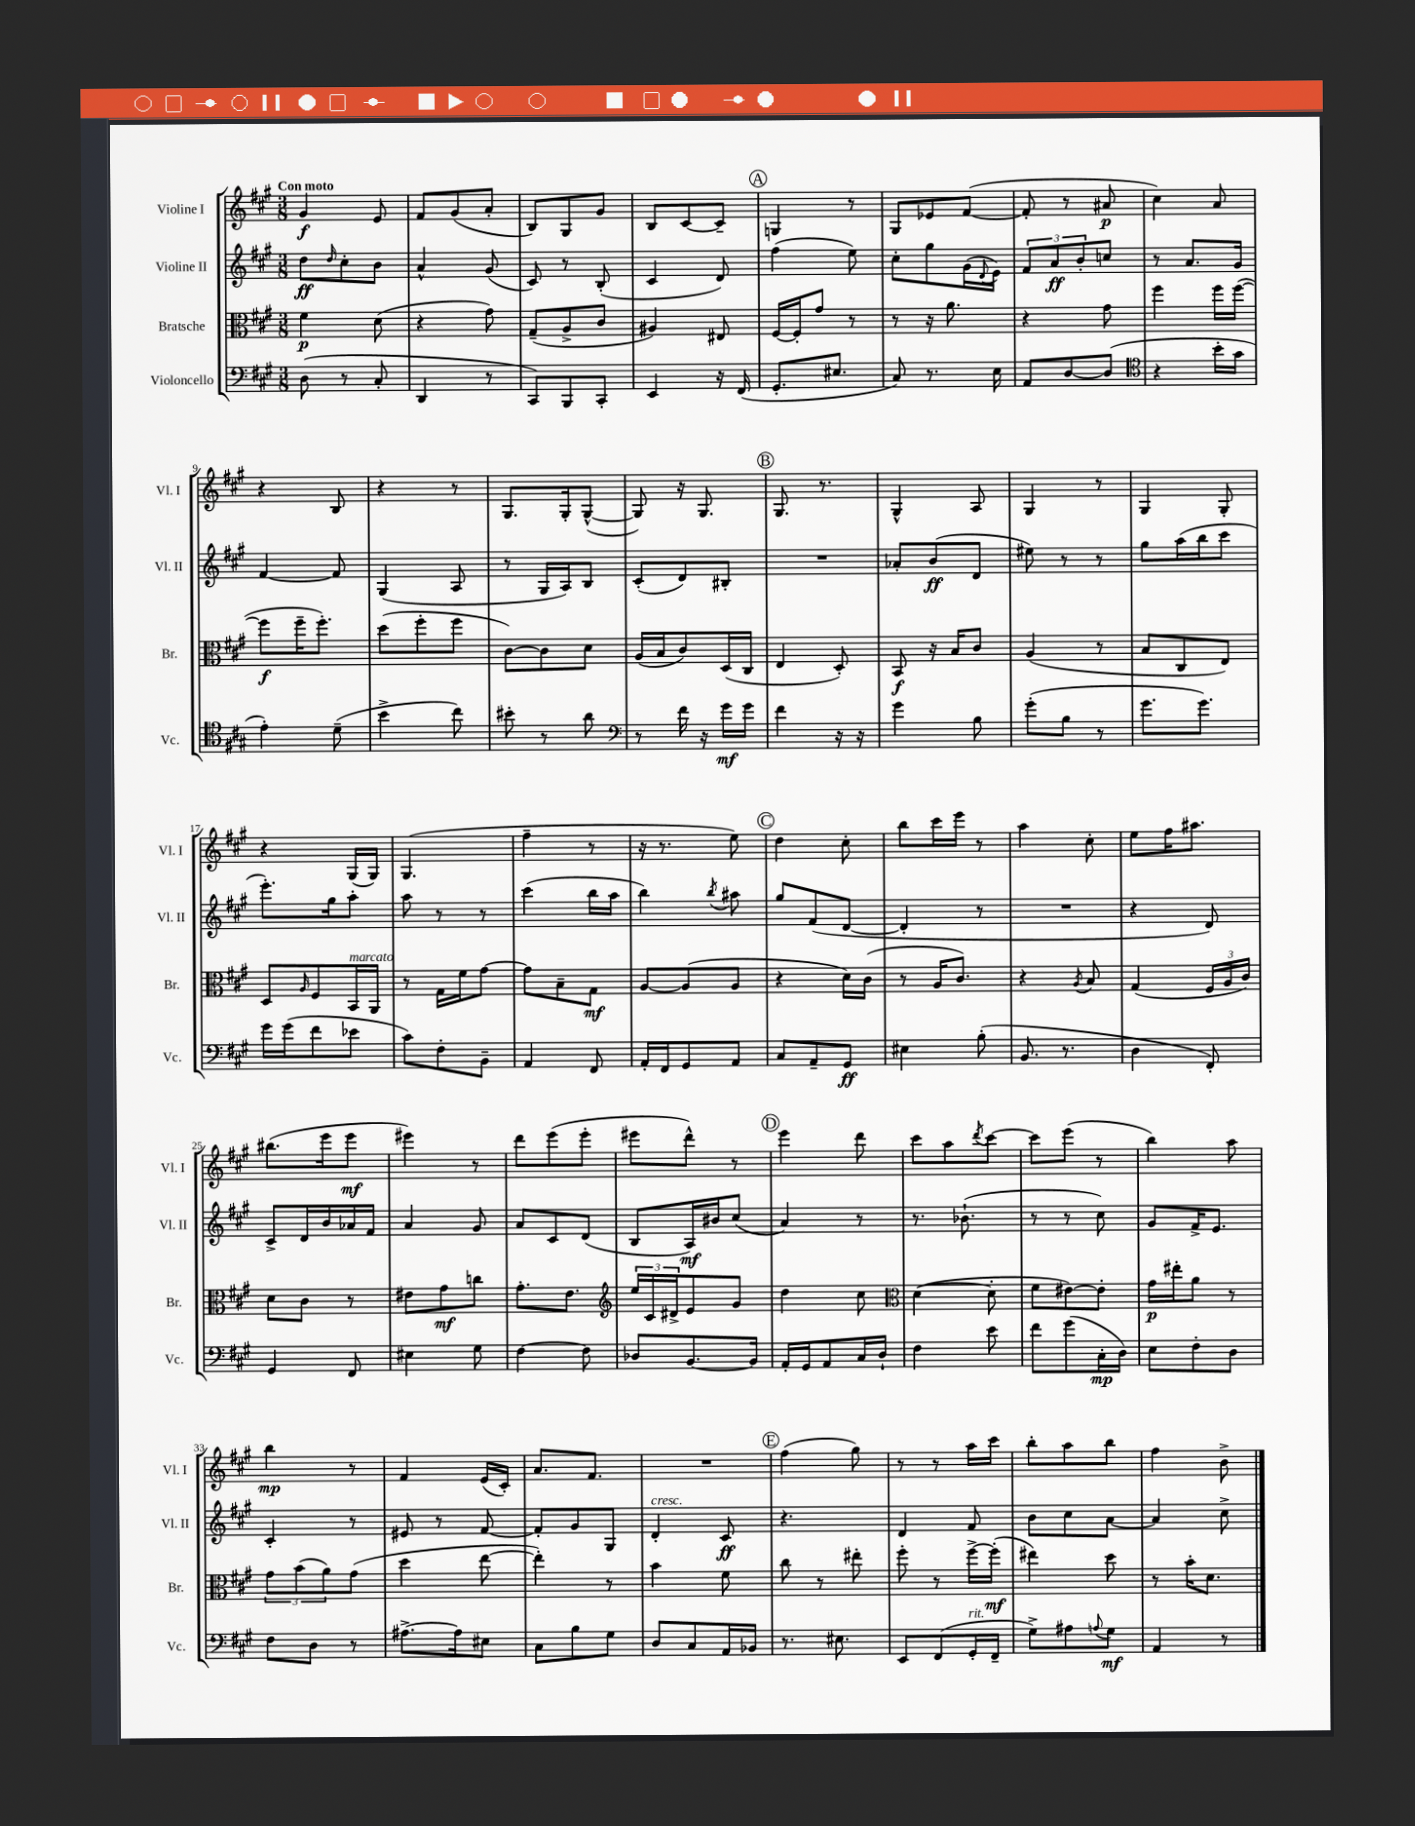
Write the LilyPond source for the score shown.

<<
\new StaffGroup <<
\new Staff = "s0" \with { instrumentName = "Violine I" shortInstrumentName = "Vl. I" } {
    \clef treble \key a \major \numericTimeSignature \time 3/8 \tempo "Con moto"
    gis'4\f e'8 |
    fis'8 gis'8( a'8-. |
    b8) gis8 gis'8 |
    b8 cis'8~ cis'8-- |
    \mark \markup { \circle "A" } g4 r8 |
    gis8 ees'8 fis'8~( |
    fis'8-. r8 ais'8\p |
    cis''4) a'8 |
    r4 b8 |
    r4 r8 |
    gis8. gis16-. gis8~-^( |
    gis8) r16 gis8. |
    \mark \markup { \circle "B" } gis8. r8. |
    gis4-^ a8 |
    gis4 r8 |
    gis4 gis8-. |
    r4 gis16( gis16) |
    gis4.( |
    fis''4-- r8 |
    r16 r8. e''8) |
    \mark \markup { \circle "C" } d''4 cis''8-. |
    b''8 cis'''16 e'''16 r8 |
    a''4 cis''8-. |
    e''8 fis''16 ais''8. |
    bis''8.( e'''16 e'''8\mf |
    eis'''4) r8 |
    d'''8 e'''8( e'''8-. |
    eis'''8 d'''8-^) r8 |
    \mark \markup { \circle "D" } e'''4 d'''8 |
    cis'''8 a''8 \acciaccatura { d'''8 } cis'''8~ |
    cis'''8 e'''8( r8 |
    b''4) a''8 |
    b''4\mp r8 |
    fis'4 e'16( cis'16-.) |
    a'8. fis'8. |
    R4. |
    \mark \markup { \circle "E" } fis''4( gis''8) |
    r8 r8 a''16 cis'''16 |
    b''8-. a''8 b''8 |
    fis''4 b'8-> \bar "|." |
}
\new Staff = "s1" \with { instrumentName = "Violine II" shortInstrumentName = "Vl. II" } {
    \clef treble \key a \major \numericTimeSignature \time 3/8
    d''8\ff \grace { d''16 } cis''8-. b'8 |
    a'4-^ gis'8( |
    cis'8) r8 b8-.( |
    cis'4 d'8) |
    \mark \markup { \circle "A" } fis''4( e''8) |
    cis''8-. gis''8 gis'16( \appoggiatura { d'8 } e'16) |
    \tuplet 3/2 { fis'8 a'8\ff b'8-. } c''8 |
    r8 a'8. gis'16 |
    fis'4~ fis'8 |
    gis4( a8 |
    r8 gis16 a16) b8 |
    cis'8-.( d'8) bis8-. |
    \mark \markup { \circle "B" } R4. |
    aes'8-. b'8\ff( d'8 |
    eis''8) r8 r8 |
    gis''8 a''16( b''16 cis'''8 |
    e'''8.-.) gis''16 a''8-. |
    a''8 r8 r8 |
    cis'''4( b''16 a''16 |
    b''4) \acciaccatura { b''8 } ais''8 |
    \mark \markup { \circle "C" } gis''8 fis'8( d'8~ |
    d'4-. r8 |
    R4. |
    r4 d'8) |
    cis'8-> d'16 b'16 aes'16 fis'16 |
    a'4 gis'8 |
    a'8 cis'8 d'8( |
    b8 a16\mf) bis'16 cis''8( |
    \mark \markup { \circle "D" } a'4) r8 |
    r8. bes'8.-!( |
    r8 r8 cis''8) |
    gis'8 fis'16-> e'8. |
    cis'4-. r8 |
    eis'8 r8 fis'8~ |
    fis'8-. gis'8 gis8 |
    d'4-.^\markup { \italic "cresc." } cis'8\ff |
    \mark \markup { \circle "E" } r4. |
    d'4 fis'8 |
    b'8 cis''8 a'8~ |
    a'4 cis''8-> \bar "|." |
}
\new Staff = "s2" \with { instrumentName = "Bratsche" shortInstrumentName = "Br." } {
    \clef alto \key a \major \numericTimeSignature \time 3/8
    fis'4\p d'8( |
    r4 gis'8) |
    gis8--( a8-> cis'8 |
    ais4) eis8 |
    \mark \markup { \circle "A" } fis16~ fis16-. gis'8 r8 |
    r8 r16 a'8. |
    r4 gis'8 |
    fis''4 fis''16 fis''16~( |
    fis''8\f fis''16-- fis''8.-.) |
    d''8( fis''8-. fis''8 |
    cis'8~) cis'8 d'8 |
    a16( b16 cis'8) d16( cis16 |
    \mark \markup { \circle "B" } e4 d8-.) |
    b,8\f r16 b16 cis'8 |
    a4( r8 |
    b8 cis8 e8) |
    d8 \grace { a16 } fis8 b,16^\markup { \italic "marcato" } a,16 |
    r8 gis16 fis'16 gis'8~ |
    gis'8 b8-- gis8\mf |
    a8~ a8( a8 |
    \mark \markup { \circle "C" } r4 d'16) cis'16( |
    r8 a16 cis'8.) |
    r4 \acciaccatura { a8 } b8 |
    gis4( \tuplet 3/2 { fis16 a16 cis'16) } |
    d'8 cis'8 r8 |
    eis'8 gis'8\mf c''8 |
    gis'8.-. e'8. |
    \clef treble \tuplet 3/2 { e''16 cis'16 dis'16-> } e'8 gis'8 |
    \mark \markup { \circle "D" } d''4 cis''8 |
    \clef alto d'4~( d'8-. |
    fis'8 eis'8~) eis'8-. |
    gis'16\p eis''16-. a'8 r8 |
    \tuplet 3/2 { gis'8 b'8( a'8) } gis'8( |
    d''4 e''8~ |
    e''4-.) r8 |
    b'4 fis'8 |
    \mark \markup { \circle "E" } cis''8 r8 eis''8-. |
    fis''8-. r8 fis''16~-> fis''16-.\mf( |
    eis''4) d''8 |
    r8 b'16-. d'8. \bar "|." |
}
\new Staff = "s3" \with { instrumentName = "Violoncello" shortInstrumentName = "Vc." } {
    \clef bass \key a \major \numericTimeSignature \time 3/8
    d8( r8 cis8-. |
    d,4 r8 |
    cis,8) b,,8 cis,8-. |
    e,4 r16 fis,16( |
    \mark \markup { \circle "A" } gis,8.-. eis8. |
    cis8) r8. e16 |
    a,8 d8~ d8( |
    \clef tenor r4 b'16-. gis'16 |
    e'4-.) d'8--( |
    b'4-> cis''8) |
    bis'8-. r8 a'8 |
    \clef bass r8 fis'16 r16 gis'16\mf gis'16 |
    \mark \markup { \circle "B" } fis'4 r16 r16 |
    gis'4 b8 |
    gis'8-.( b8 r8 |
    gis'8. gis'8.) |
    gis'16 gis'16( fis'8 ees'8 |
    cis'8) fis8-. b,8-- |
    a,4 fis,8 |
    a,16-. fis,16 gis,8 a,8 |
    \mark \markup { \circle "C" } cis8 a,8-- gis,8\ff |
    eis4 b8-.( |
    b,8. r8. |
    d4 fis,8-.) |
    gis,4 fis,8 |
    eis4 gis8 |
    fis4~ fis8 |
    des8 b,8.~ b,16 |
    \mark \markup { \circle "D" } a,16-. gis,16 a,8 cis16 d16-! |
    fis4 e'8 |
    fis'8 gis'8( cis16-.\mp d16) |
    e8 fis8-. d8 |
    fis8 d8 r8 |
    ais8.~-> ais16 eis8 |
    cis8 b8 gis8 |
    d8 cis8 a,16 bes,16 |
    \mark \markup { \circle "E" } r8. eis8. |
    e,8 fis,8( gis,16-.^\markup { \italic "rit." } fis,16-- |
    gis8->) ais8 \appoggiatura { a8 } gis8\mf |
    a,4 r8 \bar "|." |
}
>>
>>
